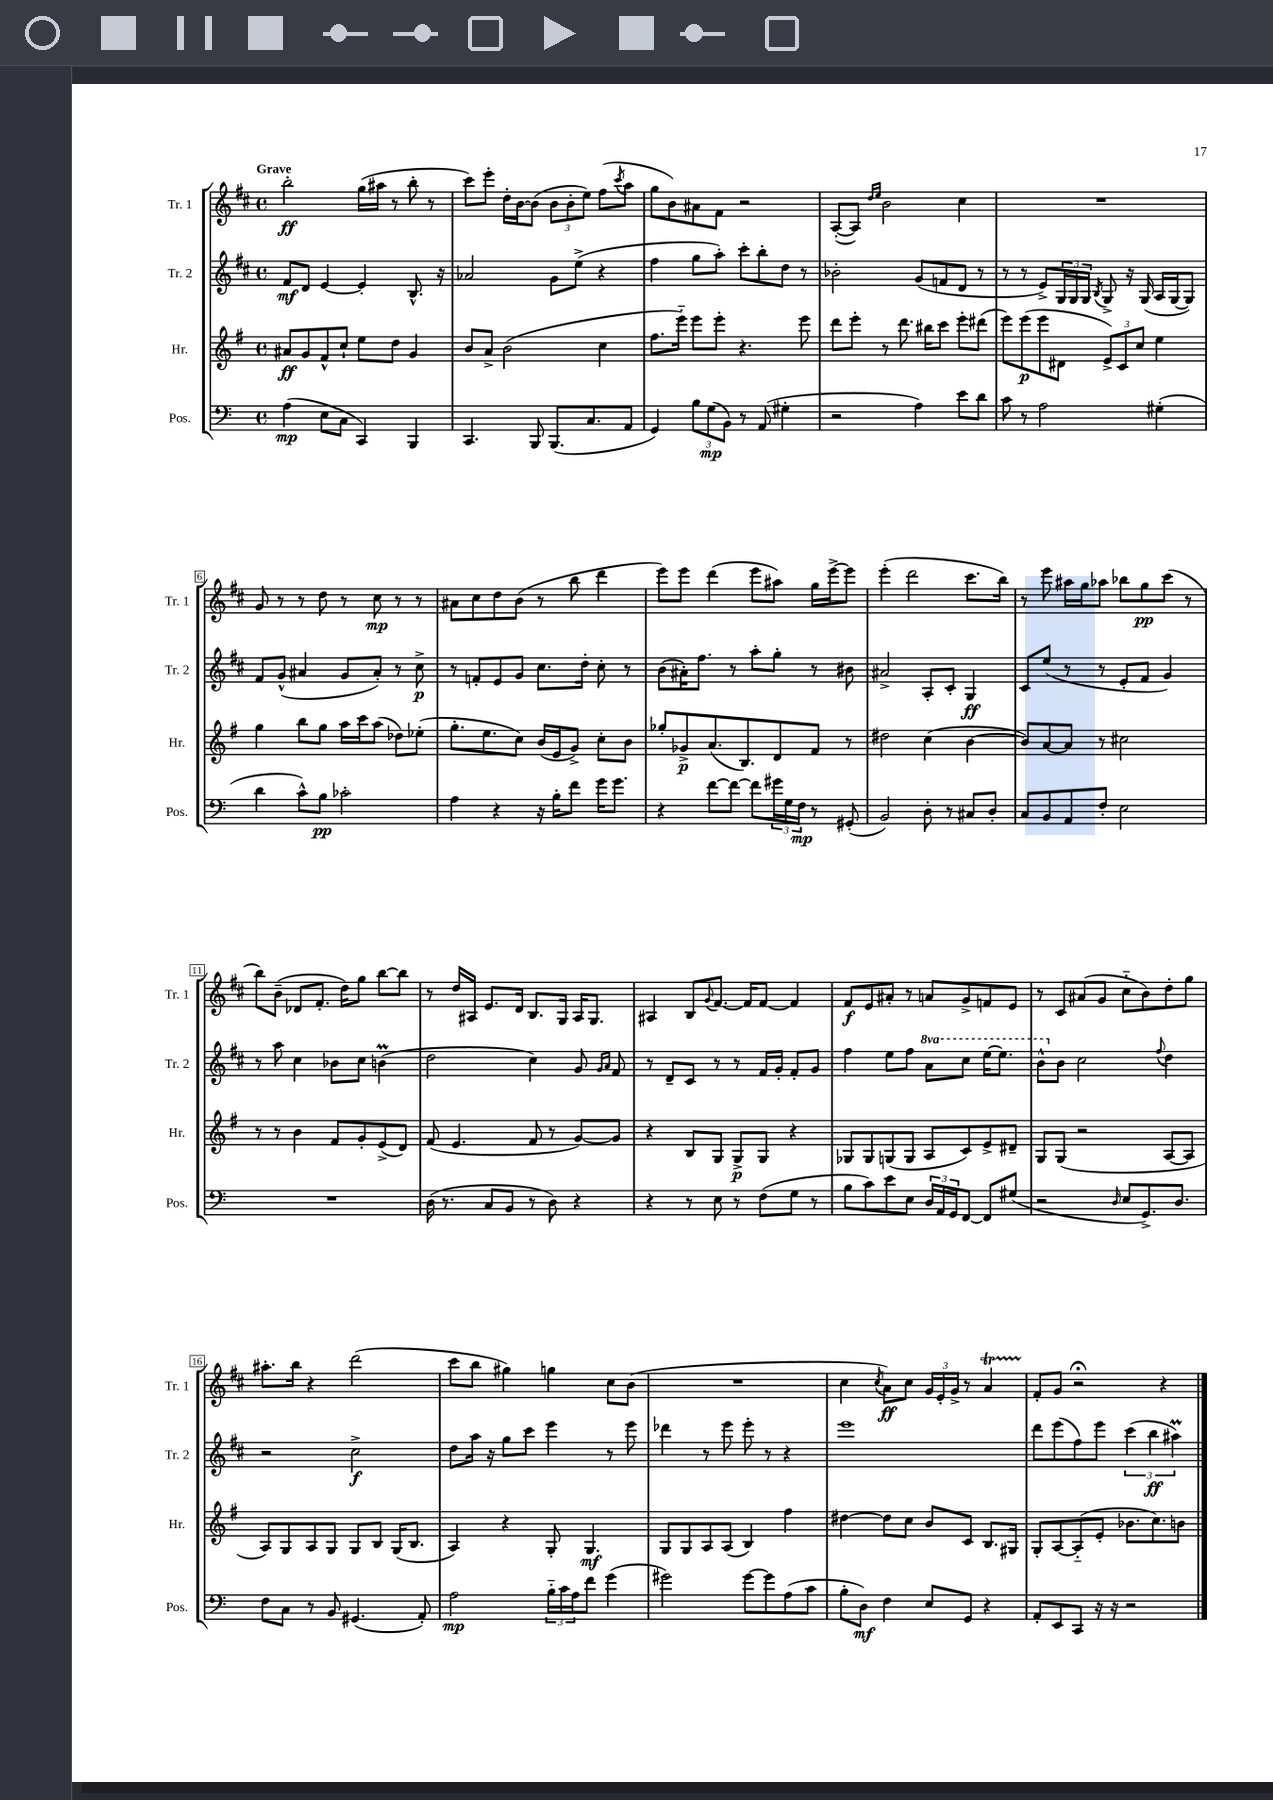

**kern	**dynam	**kern	**dynam	**kern	**dynam	**kern	**dynam
*part4	*part4	*part3	*part3	*part2	*part2	*part1	*part1
*staff4	*staff4	*staff3	*staff3	*staff2	*staff2	*staff1	*staff1
*I"Pos.	*	*I"Hr.	*	*I"Tr. 2	*	*I"Tr. 1	*
*I'Pos.	*	*I'Hr.	*	*I'Tr. 2	*	*I'Tr. 1	*
*clefF4	*	*clefG2	*	*clefG2	*	*clefG2	*
*k[]	*	*k[f#]	*	*k[f#c#]	*	*k[f#c#]	*
*M4/4	*	*M4/4	*	*M4/4	*	*M4/4	*
*met(c)	*	*met(c)	*	*met(c)	*	*met(c)	*
=1	=1	=1	=1	=1	=1	=1	=1
!	!	!	!	!	!	!LO:TX:a:B:t=Grave	!
(4A\	mp	8a#X/L	ff	8f#/L	mf	2bb'\	ff
.	.	8g/	.	8d/J	.	.	.
8E\L	.	8f#^^/	.	[4e/	.	.	.
8C\J	.	8cc`/J	.	.	.	.	.
4CC/)	.	8ee\L	.	4e'/]	.	(16gg\LL	.
.	.	.	.	.	.	16aa#X\JJ	.
.	.	8dd\J	.	.	.	8r	.
4BBB/	.	4g/	.	8.B^^/	.	8bb'\	.
.	.	.	.	.	.	8r	.
.	.	.	.	16r	.	.	.
=2	=2	=2	=2	=2	=2	=2	=2
4.CC/	.	8b/L	.	2a-X/	.	8ccc#\L)	.
.	.	8a^/J	.	.	.	8eee'\J	.
.	.	(2b\	.	.	.	16dd'\LL	.
.	.	.	.	.	.	[16b\J	.
8BBB/	.	.	.	.	.	(8b\J]	.
(8.BBB/L	.	.	.	8g\L	.	12b\L	.
.	.	.	.	.	.	12b'\	.
.	.	.	.	(8ee^\J	.	.	.
.	.	.	.	.	.	12ee\J)	.
8.C/	.	.	.	.	.	.	.
.	.	4cc\	.	4r	.	(8ff#\L	.
.	.	.	.	.	.	8qccc#/	.
8AA/J	.	.	.	.	.	8aa\J	.
=3	=3	=3	=3	=3	=3	=3	=3
4GG/)	.	8.ff#\L	.	4ff#\	.	8gg\L	.
.	.	.	.	.	.	8b\)	.
.	.	16eee\Jk)	.	.	.	.	.
12B\L	.	8eee\L	.	8gg\L	.	8a#X\	.
(12G\	mp	.	.	.	.	.	.
.	.	8eee'\J	.	8aa'\J)	.	8f#\J	.
12BB\J)	.	.	.	.	.	.	.
8r	.	4.r	.	8ccc#'\L	.	2r	.
(8AA/	.	.	.	8bb'\	.	.	.
4G#X'\	.	.	.	8dd\J	.	.	.
.	.	8eee\	.	8r	.	.	.
=4	=4	=4	=4	=4	=4	=4	=4
2r	.	8ddd\L	.	2b-X'\	.	([8A'/L	.
.	.	8eee'\J	.	.	.	8A/J])	.
.	.	.	.	.	.	16qqdd/LL	.
.	.	.	.	.	.	16qqee/JJ	.
.	.	8r	.	.	.	2b\	.
.	.	8.ddd\	.	.	.	.	.
4A\)	.	.	.	(8g/L	.	.	.
.	.	16bb#X\KL	.	.	.	.	.
.	.	8ccc\J	.	8fn/	.	.	.
8e\L	.	8eee'\L	.	8d/J	.	4cc#\	.
8d\J	.	(8ddd#X\J	.	8r	.	.	.
=5	=5	=5	=5	=5	=5	=5	=5
8c\	.	8eee\L)	.	8r	.	1r	.
8r	.	(8eee\	p	8r	.	.	.
2A\	.	8eee\	.	8e^/L)	.	.	.
.	.	8d#X\J	.	24G/L	.	.	.
.	.	.	.	24G/	.	.	.
.	.	.	.	24G/JJ	.	.	.
.	.	.	.	8qB/	.	.	.
.	.	12e^/L)	.	8G^/	.	.	.
.	.	12c/	.	.	.	.	.
.	.	.	.	16r	.	.	.
.	.	12cc/J	.	.	.	.	.
.	.	.	.	(16G/	.	.	.
(4G#X'\	.	4ee\	.	16A/LL	.	.	.
.	.	.	.	[16G/J	.	.	.
.	.	.	.	8G/J])	.	.	.
!!LO:LB:g=z
=6	=6	=6	=6	=6	=6	=6	=6
4d\	.	4gg\	.	8f#/L	.	8g/	.
.	.	.	.	(8g^^/J	.	8r	.
8c^^\L)	.	8bb\L	.	4a#X/	.	8r	.
8B\J	pp	8gg\J	.	.	.	8dd\	.
2c-X'\	.	16aa\LL	.	8g/L	.	8r	.
.	.	16ccc\J	.	.	.	.	.
.	.	(8aa\J	.	8a#'/J)	.	8cc#\	mp
.	.	8dd-X\L)	.	8r	.	8r	.
.	.	(8ee-X'\J	.	8cc#^\	p	8r	.
=7	=7	=7	=7	=7	=7	=7	=7
4A\	.	8.gg'\L	.	8r	.	8a#X\L	.
.	.	.	.	8fn'/L	.	8cc#\	.
.	.	8.ee\	.	.	.	.	.
4r	.	.	.	8e/	.	8dd\	.
.	.	8cc\J)	.	8g/J	.	(8b\J	.
16r	.	(16b/LL	.	8.cc#\L	.	8r	.
16B'\KL	.	16e/J	.	.	.	.	.
8f\J	.	8g^/J)	.	.	.	8bb\	.
.	.	.	.	16dd'\Jk	.	.	.
16g\KL	.	8cc'\L	.	8cc#'\	.	4ddd\	.
8.g\J	.	.	.	.	.	.	.
.	.	8b\J	.	8r	.	.	.
=8	=8	=8	=8	=8	=8	=8	=8
4r	.	8gg-X'/L	.	(8b\L	.	8eee\L)	.
.	.	8g-X^/	p	16a#X'\K)	.	8eee\J	.
.	.	.	.	8.ff#\J	.	.	.
[8f\L	.	(8.a/	.	.	.	(4ddd\	.
8f\J_	.	.	.	8r	.	.	.
.	.	8.B/)	.	.	.	.	.
8f\L]	.	.	.	8aa'\L	.	8eee\L	.
24g#X\L	.	8d/	.	8gg'\J	.	8aa#X\J)	.
24G\	.	.	.	.	.	.	.
24F\JJ	mp	.	.	.	.	.	.
8r	.	8f#/J	.	8r	.	16gg\LL	.
.	.	.	.	.	.	[16eee^\J	.
(8GG#X'/	.	8r	.	8b#X\	.	8eee\J]	.
=9	=9	=9	=9	=9	=9	=9	=9
2BB/)	.	2dd#X\	.	2a#X^/	.	(4eee'\	.
.	.	.	.	.	.	2ddd\	.
8D'\	.	(4cc\	.	8A'/L	.	.	.
8r	.	.	.	8c#'/J	.	.	.
8C#X/L	.	[4b\	.	4G/	ff	8.ccc#\L	.
8D'/J	.	.	.	.	.	.	.
.	.	.	.	.	.	16bb\Jk)	.
=10	=10	=10	=10	=10	=10	=10	=10
8C/L	.	8b/L])	.	8c#/L	.	8r	.
8BB/	.	[8a/	.	(8ee/J	.	8eee\	.
8AA/	.	8a/J]	.	8r	.	16aa#X\LL	.
.	.	.	.	.	.	16gg\J	.
8F'/J	.	8r	.	8r	.	8aa-X\J	.
2E\	.	2cc#X\	.	8e'/L	.	8bb-X\L	.
.	.	.	.	8f#/J	.	8gg\	pp
.	.	.	.	4g/)	.	(8ccc#\J	.
.	.	.	.	.	.	8r	.
!!LO:LB:g=z
=11	=11	=11	=11	=11	=11	=11	=11
1r	.	8r	.	8r	.	8bb\L)	.
.	.	8r	.	8aa\	.	(8b~\J	.
.	.	4b\	.	4cc#\	.	8d-X/L	.
.	.	.	.	.	.	8.f#'/J	.
.	.	8f#/L	.	8b-X\L	.	.	.
.	.	.	.	.	.	16dd\KL)	.
.	.	8g'/	.	8cc#\J	.	8gg\J	.
.	.	(8e^/	.	(4bnM\	.	[8bb\L	.
.	.	8d/J)	.	.	.	8bb\J]	.
=12	=12	=12	=12	=12	=12	=12	=12
(16D\	.	(8f#/	.	2dd\	.	8r	.
8.r	.	.	.	.	.	.	.
.	.	4.e/	.	.	.	16dd/LL	.
.	.	.	.	.	.	16A#X/JJ	.
8C/L	.	.	.	.	.	8.e/L	.
8BB/J	.	.	.	.	.	.	.
.	.	.	.	.	.	16d/Jk	.
8r	.	8f#/	.	4cc#\)	.	8.B/L	.
8D\)	.	8r	.	.	.	.	.
.	.	.	.	.	.	16G/Jk	.
4r	.	[8g/L)	.	8g/	.	16A#/KL	.
.	.	.	.	.	.	8.G/J	.
.	.	.	.	16qqg/LL	.	.	.
.	.	.	.	16qqa/JJ	.	.	.
.	.	8g/J]	.	8f#/	.	.	.
=13	=13	=13	=13	=13	=13	=13	=13
4r	.	4r	.	8r	.	4A#X/	.
.	.	.	.	8d~/L	.	.	.
8r	.	8B/L	.	8c#/J	.	8B/L	.
.	.	.	.	.	.	8qqg/	.
8E\	.	8G/J	.	8r	.	[8.f#/J	.
8r	.	8G^/L	p	8r	.	.	.
.	.	.	.	.	.	16f#/KL]	.
(8F\L	.	8G/J	.	16f#/LL	.	[8f#/J	.
.	.	.	.	16g'/JJ	.	.	.
8G\J	.	4r	.	8f#'/L	.	4f#/]	.
8r	.	.	.	8g/J	.	.	.
=14	=14	=14	=14	=14	=14	=14	=14
8B\L	.	8G-X/L	.	4ff#\	.	8f#/L	f
8c\)	.	8G-/	.	.	.	8e/	.
8e\	.	(8Gn/	.	8ee\L	.	8a#X'/J	.
8E\J	.	8G/J	.	8ff#\J	.	8r	.
*	*	*	*	*8va	*	*	*
24D/LL	.	8A/L	.	8aa\L	.	8an/L	.
24AA/	.	.	.	.	.	.	.
24GG/J	.	.	.	.	.	.	.
[8FF/J	.	8c/)	.	8ccc#\J	.	8g^/	.
8FF/L]	.	8e^/	.	[16eee\KL	.	8fn/	.
.	.	.	.	8.eee\J]	.	.	.
(8G#X/J	.	8d#X~/J	.	.	.	8e/J	.
=15	=15	=15	=15	=15	=15	=15	=15
2r	.	8G/L	.	8bb^^\L	.	8r	.
*	*	*	*	*X8va	*	*	*
.	.	(8G/J	.	8b\J	.	8c#/L	.
.	.	2r	.	2cc#\	.	(8a#X/	.
.	.	.	.	.	.	8g/J	.
16qqD/	.	.	.	.	.	.	.
8E/L	.	.	.	.	.	8cc#\L	.
8.GG^/)	.	.	.	.	.	8b\)	.
.	.	.	.	8qqff#/	.	.	.
.	.	[8A/L	.	4dd\	.	8dd'\	.
8.D/J	.	.	.	.	.	.	.
.	.	8A/J]	.	.	.	8gg\J	.
!!LO:LB:g=z
=16	=16	=16	=16	=16	=16	=16	=16
8F\L	.	8A/L)	.	2r	.	8.aa#X'\L	.
8C\J	.	8G/	.	.	.	.	.
.	.	.	.	.	.	16bb\Jk	.
8r	.	8A/	.	.	.	4r	.
8BB/	.	8G/J	.	.	.	.	.
(4.GG#X/	.	8G/L	.	2cc#^\	f	(2ddd\	.
.	.	8B/J	.	.	.	.	.
.	.	(16G/KL	.	.	.	.	.
.	.	8.B/J	.	.	.	.	.
8AA'/)	.	.	.	.	.	.	.
=17	=17	=17	=17	=17	=17	=17	=17
2A\	mp	4A/)	.	8dd\L	.	8ccc#\L	.
.	.	.	.	16aa\Jk	.	8bb\J	.
.	.	.	.	16r	.	.	.
.	.	4r	.	8gg\L	.	4gg#X\)	.
.	.	.	.	8ccc#\J	.	.	.
24B\LL	.	8G'/	.	4eee\	.	4ggn\	.
24c\	.	.	.	.	.	.	.
24A\J	.	.	.	.	.	.	.
8f\J	.	4.G/	mf	.	.	.	.
(4g\	.	.	.	8r	.	8cc#\L	.
.	.	.	.	8eee\	.	(8b\J	.
=18	=18	=18	=18	=18	=18	=18	=18
2g#X\)	.	8G/L	.	4ddd-X\	.	1r	.
.	.	8G/	.	.	.	.	.
.	.	8A/	.	8r	.	.	.
.	.	(8A/J	.	8eee\	.	.	.
[8g#\L	.	4B/)	.	8eee'\	.	.	.
8g#\]	.	.	.	8r	.	.	.
(8A\	.	4ff#\	.	4r	.	.	.
8c\J	.	.	.	.	.	.	.
=19	=19	=19	=19	=19	=19	=19	=19
8B'\L	.	[4dd#X\	.	1eee	.	4cc#\	.
8D\J)	mf	.	.	.	.	.	.
.	.	.	.	.	.	8qcc#/	.
4F\	.	8dd#\L]	.	.	.	8a\L)	ff
.	.	8cc\J	.	.	.	8cc#\J	.
8E/L	.	8b/L	.	.	.	24g/LL	.
.	.	.	.	.	.	24e'/	.
.	.	.	.	.	.	24g^/JJ	.
8GG/J	.	8c/J	.	.	.	8r	.
4r	.	8.B/L	.	.	.	4aT/	.
.	.	16G#X/Jk	.	.	.	.	.
=20	=20	=20	=20	=20	=20	=20	=20
8AA'/L	.	8G'/L	.	8ddd\L	.	8f#'/L	.
8EE/	.	[8A/	.	(8eee\	.	8g/J	.
8CC/J	.	(8A/]	.	8ff#\)	.	2r;<	.
16r	.	8e'/J	.	8eee\J	.	.	.
16r	.	.	.	.	.	.	.
2r	.	8.b-X\L	.	(6ccc#\	.	.	.
.	.	.	.	6bb\	ff	.	.
.	.	8.cc\)	.	.	.	.	.
.	.	.	.	.	.	4r	.
.	.	.	.	6aa#Xm\)	.	.	.
.	.	8bn\J	.	.	.	.	.
==	==	==	==	==	==	==	==
*-	*-	*-	*-	*-	*-	*-	*-
